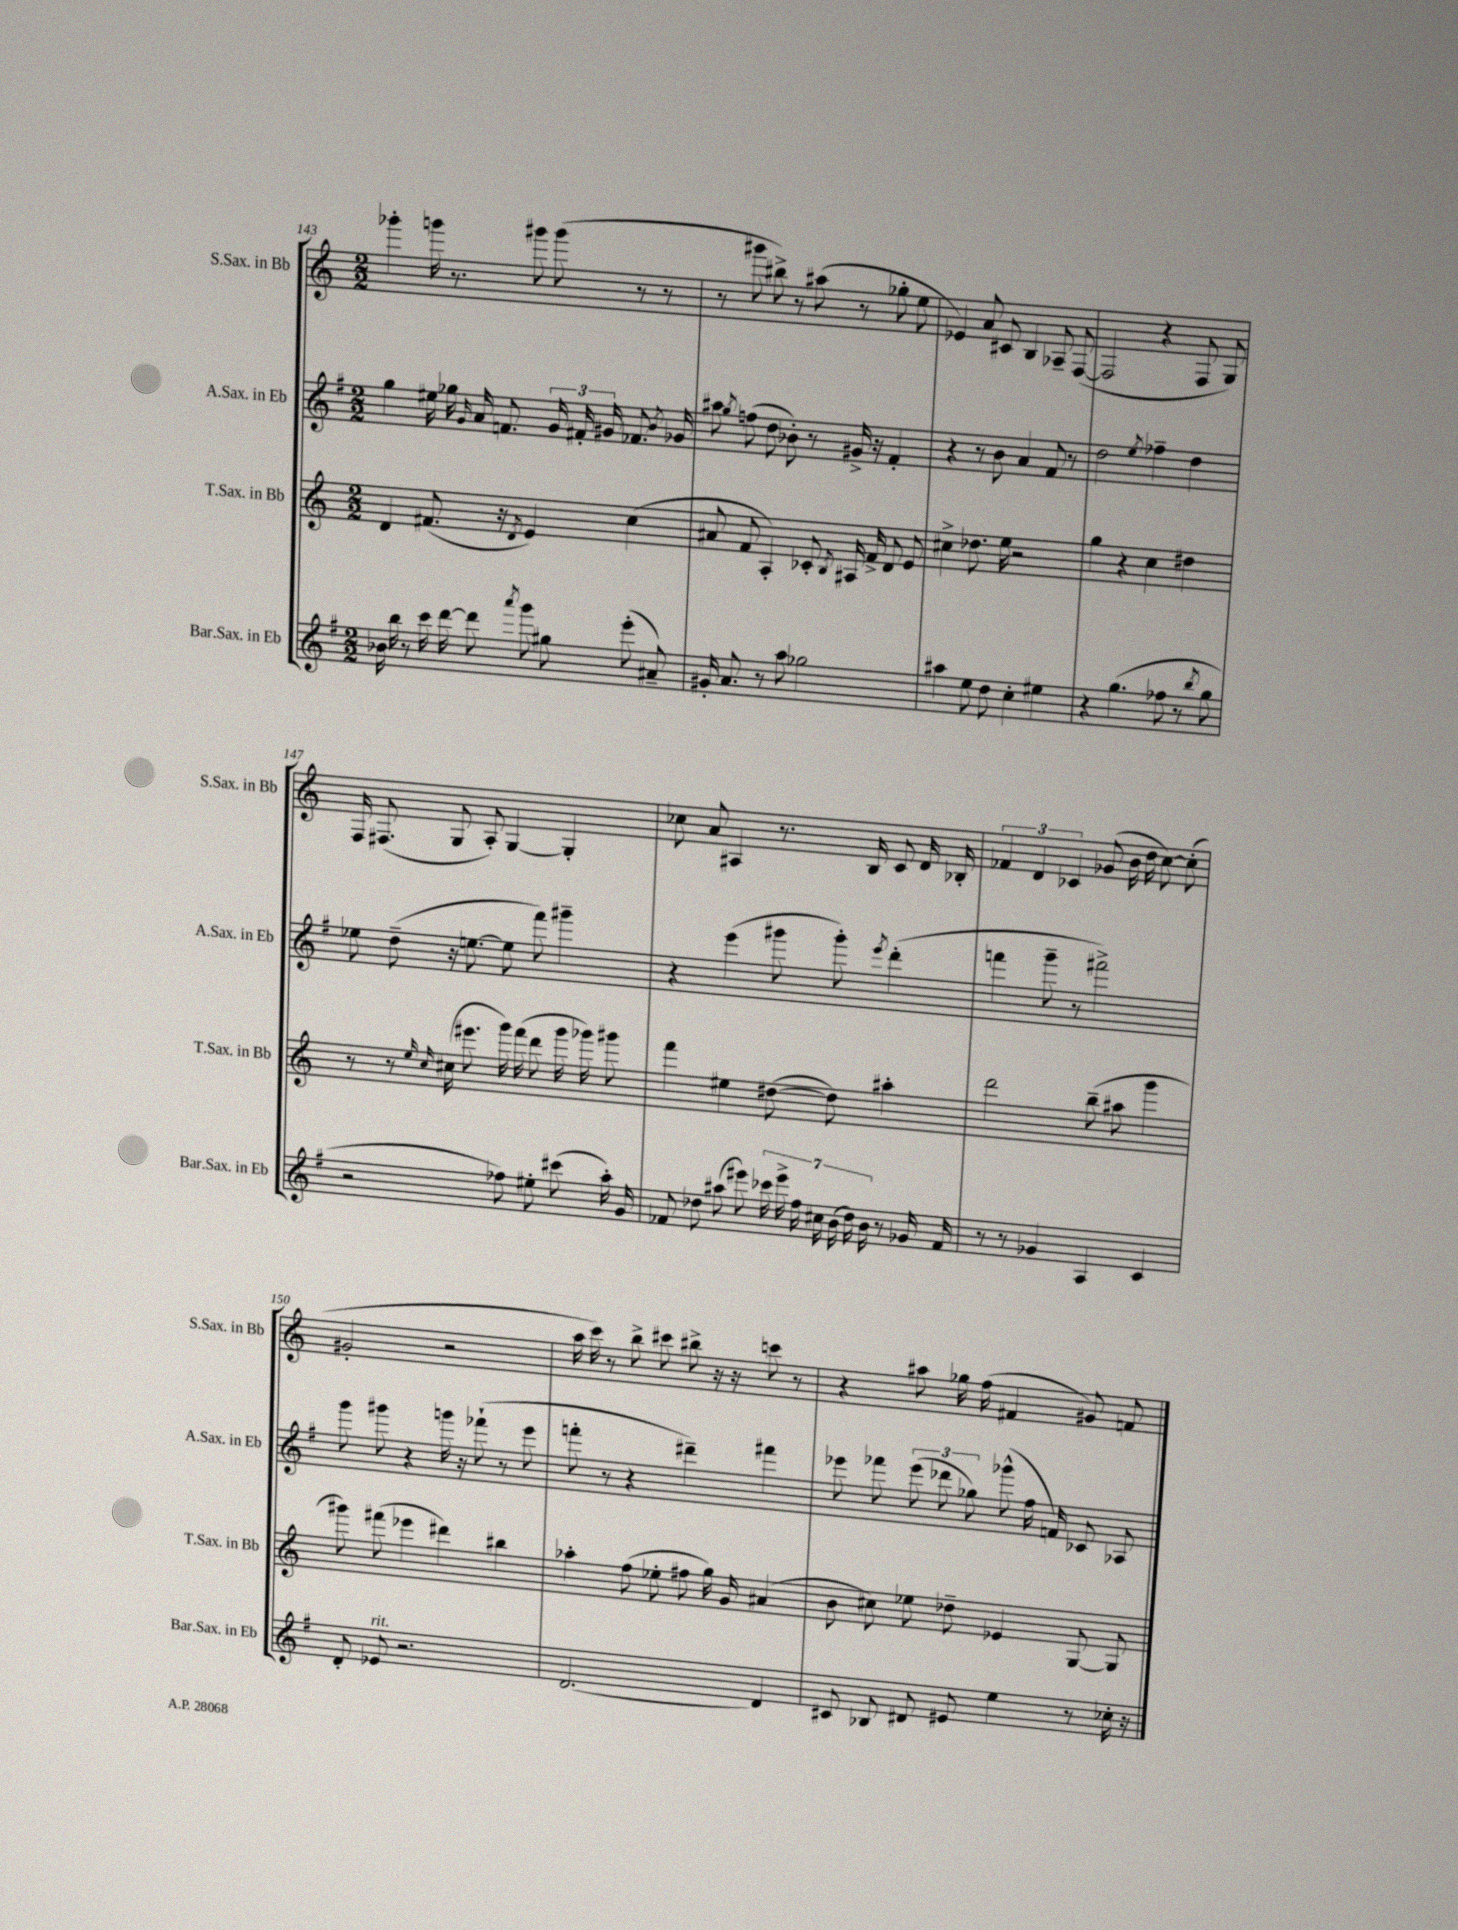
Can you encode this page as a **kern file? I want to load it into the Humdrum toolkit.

**kern	**kern	**kern	**kern
*staff4	*staff3	*staff2	*staff1
*clefG2	*clefG2	*clefG2	*clefG2
*k[f#]	*k[]	*k[f#]	*k[]
*M2/2	*M2/2	*M2/2	*M2/2
16b-	4d	4gg	4ggg-'
16bb	.	.	.
8r	.	.	.
16ccc	(8.f#	16ee#	16ggg
[16ddd	.	16gg-	8.r
.	.	16qqg	.
8ddd]	.	16a	.
.	16r	8.f	.
8qaaa	8qd	.	.
8ggg	4e)	.	8ggg#
8gg#	.	24g	(8ggg#
.	.	24f#'	.
.	.	24g#	.
(8eee'	(4cc	8.f-	8r
8a#~)	.	.	8r
.	.	8qb	.
.	.	16g-	.
=	=	=	=
16g#'	8a#	8aa#	8r
8.a	.	.	.
.	.	8qgg	.
.	8f	(8ff	8ggg#
8r	4A')	8dd	8bb#^)
8aa	.	8b-')	8r
2gg-	8c-'	8r	(8aa#
.	8qB	.	.
.	16A#	16g#^	8r
.	16f^	16r	.
.	8d	4f#'	8gg-'
.	8e	.	8ee
=	=	=	=
4aa#	4cc#^	4r	4e-)
8ee	8.dd-	8r	8a
8dd	.	8b	8c#
.	16ee	.	.
4cc'	2r	4a	4B
4ee#	.	8f#	8A-~
.	.	8r	([8F
=	=	=	=
4r	4gg	2dd	2F]
(4.gg	4r	.	.
.	.	8qee	.
.	4cc	4ff-~	4r
8ff-	.	.	.
8r	4dd#	4dd	8F
8qbb	.	.	.
8gg	.	.	8G)
=	=	=	=
2r	8r	8ee-	16F
.	.	.	(8.F#
.	8r	(8dd~	.
.	16qqee	.	.
.	16qqcc	.	.
.	(16cc#	16r	8G
.	8.eee#	[8.ee	.
.	.	.	8A')
8ff-)	16ggg)	8ee]	[4G
.	(16fff	.	.
8ee#'	8ddd	8fff#)	.
(8ccc#	16ggg	4ggg#~	4G']
.	16ggg-)	.	.
16aa')	8ggg#	.	.
16g	.	.	.
=	=	=	=
8f-	4fff	4r	8cc-
8dd-	.	.	8a
(8aa#	4ee#	(4eee	4A#
8eee#)	.	.	.
28ccc-	([8dd#	8ggg#	8.r
28eee#^	.	.	.
28ff#	.	.	.
28cc#	.	.	.
.	8dd#])	8ggg#')	.
(28b	.	.	.
28dd-)	.	.	.
.	.	.	16B
28b	.	.	.
.	.	8qeee	.
8r	4aa#'	(4ddd'	8c
16g-	.	.	16d
16f-	.	.	16B-'
=	=	=	=
8r	2ddd	4fff	6f-
8r	.	.	.
.	.	.	6d
4g-	.	8ggg~	.
.	.	.	6c-
.	.	8r	.
4A	(8bb~	2fff#^)	(8g-
.	8aa#	.	16b
.	.	.	16dd
4c	4ggg	.	[8cc)
.	.	.	(8cc']
=	=	=	=
8d'	8ggg#)	8ggg	2g#'
8e-	(8fff#	8ggg#	.
2.r	4eee-	4r	.
.	4ddd#)	16ggg	2r
.	.	16r	.
.	.	(8fff-`	.
.	4bb#	8r	.
.	.	8eee	.
=	=	=	=
[2.d	4aa-'	8fff'	16aa
.	.	.	16ccc)
.	.	8r	8r
.	(8ff	4r	8bb^
.	8ee-'	.	8ccc#
.	8ff#	4ddd#~)	8bb#^
.	16gg)	.	16r
.	16g	.	16r
4d]	(4a#	4fff#	8ccc
.	.	.	8r
=	=	=	=
8c#	8b	8eee-	4r
8B-	8cc#)	8fff-	.
8d#	8ee-	(12eee-	8aa#
.	.	12ddd-	.
8e#	8dd-~	.	16gg-
.	.	12gg-)	.
.	.	.	(16ff
4ee	4e-	(8ggg-^^	4f#
.	.	16ff#	.
.	.	16f)	.
8r	[8G	8c-	8g#)
16cc-'	8G]	8A-	8f
16r	.	.	.
==	==	==	==
*-	*-	*-	*-
